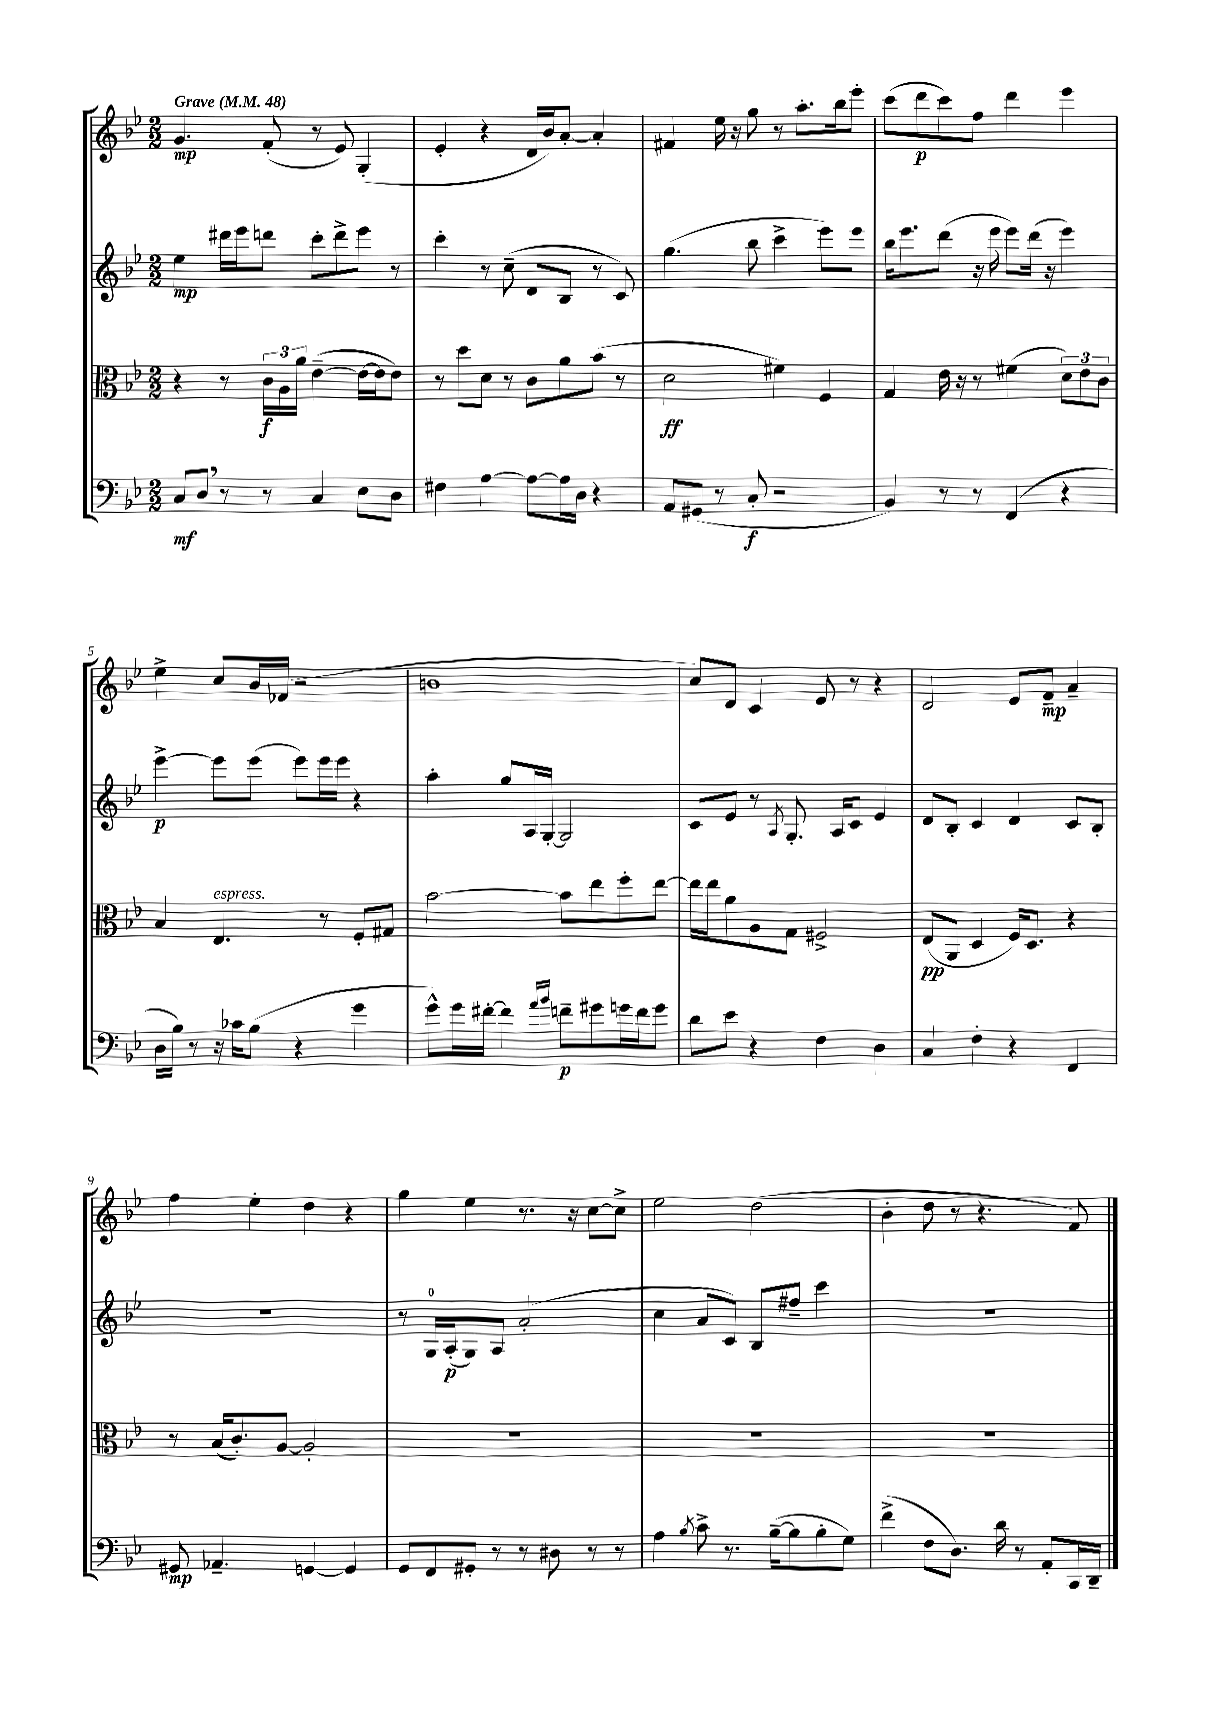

**kern	**kern	**kern	**kern
*staff4	*staff3	*staff2	*staff1
*clefF4	*clefC3	*clefG2	*clefG2
*k[b-e-]	*k[b-e-]	*k[b-e-]	*k[b-e-]
*M2/2	*M2/2	*M2/2	*M2/2
*MM48	*MM48	*MM48	*MM48
8C/L	4r	4ee-\	4.g/
8D/J	.	.	.
8r	8r	16ddd#\LL	.
.	.	16eee-\J	.
8r	24c\LL	8ddd\J	(8f'/
.	24A\	.	.
.	24a\JJ	.	.
4C/	([4e-~\	8ccc'\L	8r
.	.	8ddd^\	8e-/)
8E-\L	16e-\_LL	8eee-\J	(4G'/
.	16e-\]J	.	.
8D\J	8e-\J)	8r	.
=	=	=	=
4F#\	8r	4ccc'\	4e-'/
.	8dd\L	.	.
[4A\	8d\J	8r	4r
.	8r	(8cc~\	.
8A\_L	8c\L	8d/L	16d/LL
.	.	.	16b-/J)
16A\]L	8a\	8B-/J	[8a'/J
16D\JJ	.	.	.
4r	(8b-\J	8r	4a'/]
.	8r	8c/)	.
=	=	=	=
8AA/L	2d\	(4.gg\	4f#/
(8GG#/J	.	.	.
8r	.	.	16ee-\
.	.	.	16r
8C'/	.	8bb-\	8gg\
2r	4f#\)	4ccc^\	8r
.	.	.	8.aa'\L
.	4F/	8eee-\L)	.
.	.	.	16bb-\k
.	.	8eee-\J	8eee-'\J
=	=	=	=
4BB-/)	4G/	16bb-\LK	(8ccc\L
.	.	8.eee-\	.
.	.	.	8ddd\
8r	16e-\	(8ddd\J	8ccc\)
.	16r	.	.
8r	8r	16r	8ff\J
.	.	16eee-\	.
(4FF/	(4f#\	8eee-\L)	4ddd\
.	.	(16ddd\Jk	.
.	.	16r	.
4r	12d\L)	4eee-\)	4eee-\
.	12e-\	.	.
.	12c\J	.	.
=	=	=	=
16D\LL	4B-/	[4eee-^\	4ee-^\
16B-\JJ)	.	.	.
8r	.	.	.
16r	4.E-/	8eee-\]L	8cc/L
16c-\LK	.	.	.
(8B-\J	.	(8eee-\J	16b-/L
.	.	.	(16f-/JJ
4r	.	8eee-\L)	2r
.	8r	16eee-\L	.
.	.	16eee-\JJ	.
4g\	8F'/L	4r	.
.	8G#/J	.	.
=	=	=	=
8g^^\L)	[2b-\	4aa'\	1b
16g\L	.	.	.
[16f#'\JJ	.	.	.
4f#\]	.	8gg/L	.
.	.	16A/L	.
.	.	[16G'/JJ	.
16qqa/LL	.	.	.
16qqb-/JJ	.	.	.
8f~\L	8b-\]L	2G/]	.
8g#\	8ee-\	.	.
16g\L	8ff'\	.	.
16f\J	.	.	.
8g\J	[8ee-\J	.	.
=	=	=	=
8d\L	16ee-\]LL	8c/L	8cc/L)
.	16ee-\J	.	.
8e-\J	8a\	8e-/J	8d/J
4r	8A\	8r	4c/
.	.	8qA/	.
.	8G\J	8.G'/	.
4F\	2F#^/	.	8e-/
.	.	16A/LK	.
.	.	8c/J	8r
4D\	.	4e-/	4r
=	=	=	=
4C/	(8E-/L	8d/L	2d/
.	8AA/J	8B-'/J	.
4F'\	4D/	4c/	.
4r	16F/LK)	4d/	8e-/L
.	8.D/J	.	.
.	.	.	8f~/J
4FF/	4r	8c/L	4a~/
.	.	8B-'/J	.
=	=	=	=
8GG#/	8r	1r	4ff\
4.AA-~/	(16B-/LK	.	.
.	8.c'/)	.	.
.	.	.	4ee-'\
.	[8A/J	.	.
[4GG/	2A'/]	.	4dd\
4GG/]	.	.	4r
=	=	=	=
8GG/L	1r	8r	4gg\
8FF/	.	16G/LL	.
.	.	(16A'/J	.
8GG#'/J	.	8G/)	4ee-\
8r	.	8A/J	.
8r	.	(2a'/	8.r
8D#\	.	.	.
.	.	.	16r
8r	.	.	[8cc\L
8r	.	.	8cc^\]J
=	=	=	=
4A\	1r	4cc\	2ee-\
8qB-/	.	.	.
8c^\	.	8a/L	.
8.r	.	8c/J)	.
.	.	8B-/L	(2dd\
([16B-~\LK	.	.	.
8B-\]	.	8ff#~/J	.
8B-'\	.	4ccc\	.
8G\J)	.	.	.
=	=	=	=
(4f^\	1r	1r	4b-'\
8F\L	.	.	8dd\
8.D\J)	.	.	8r
.	.	.	4.r
16d\	.	.	.
8r	.	.	.
8AA'/L	.	.	.
16CC/L	.	.	8f/)
16DD~/JJ	.	.	.
==	==	==	==
*-	*-	*-	*-
